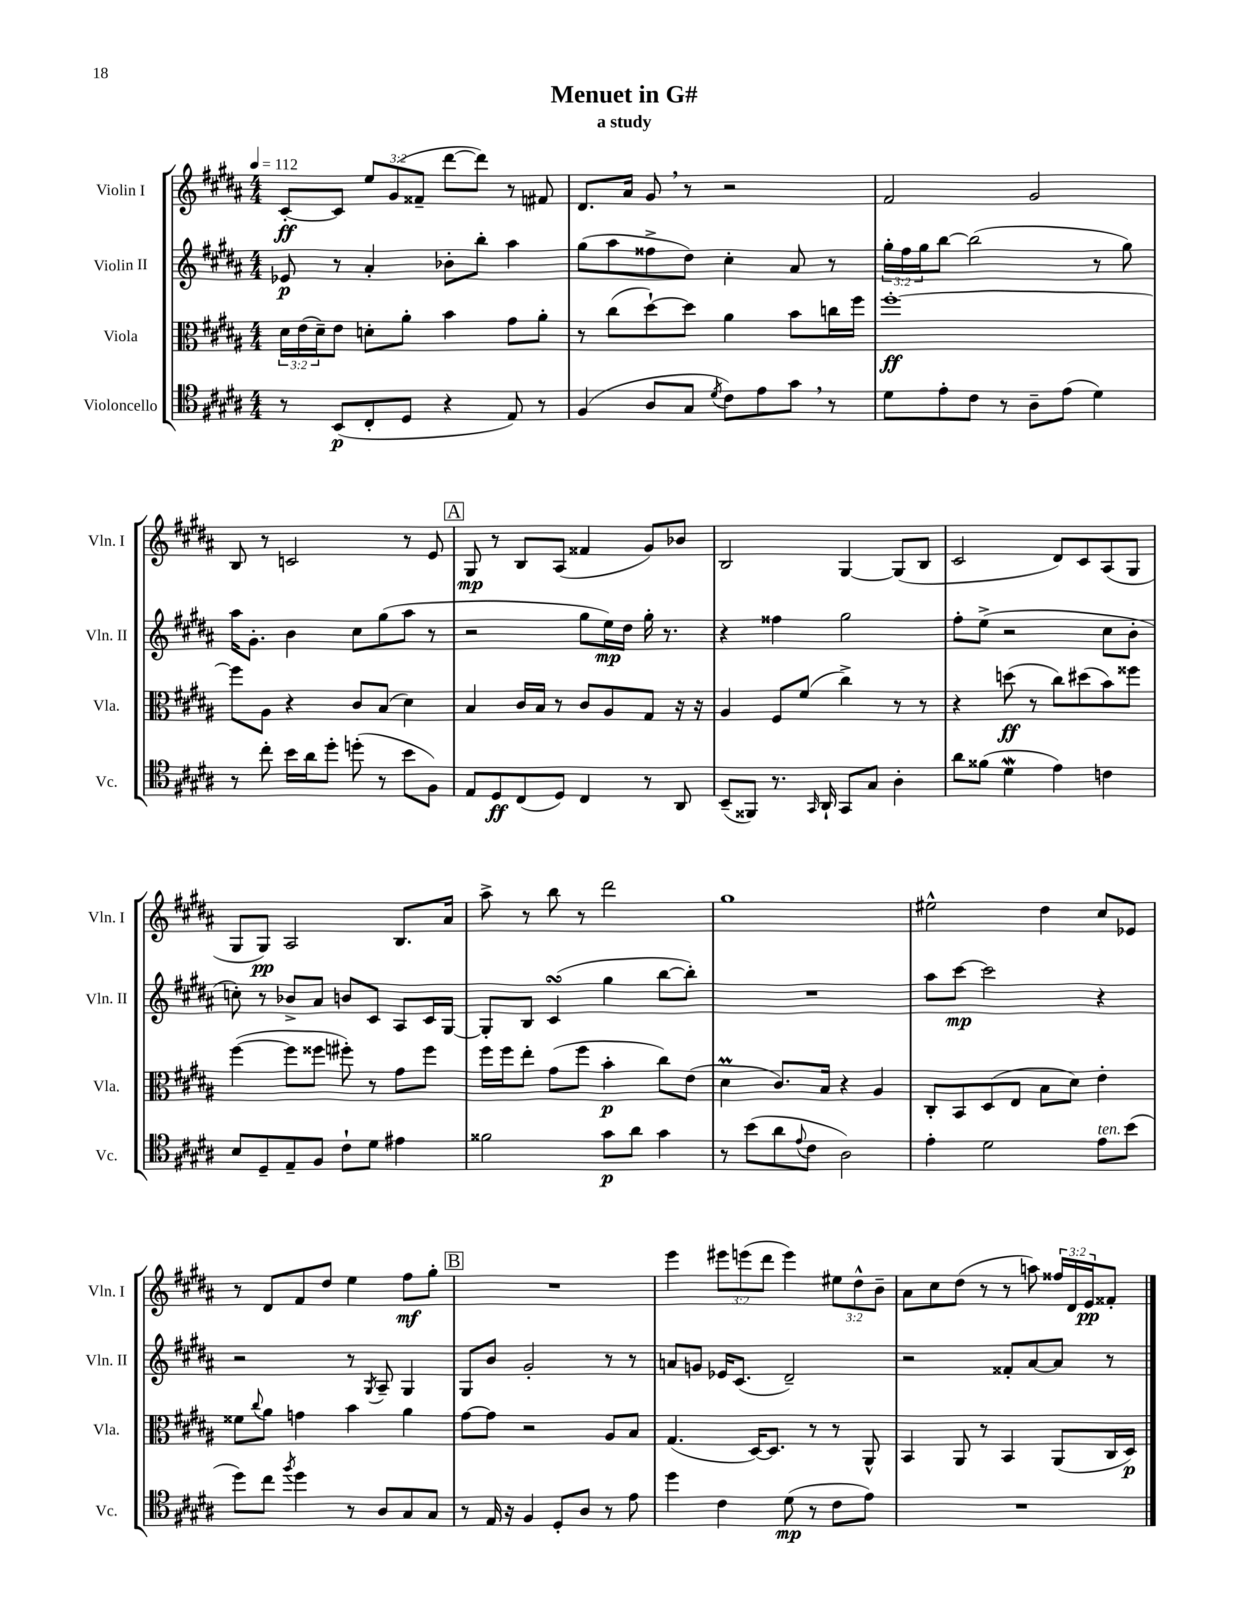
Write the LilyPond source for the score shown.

\header { title = "Menuet in G#" subtitle = "a study" }
<<
\new StaffGroup <<
\new Staff = "s0" \with { instrumentName = "Violin I" shortInstrumentName = "Vln. I" } {
    \clef treble \key b \major \numericTimeSignature \time 4/4 \override Staff.TupletNumber.text = #tuplet-number::calc-fraction-text \tempo 4 = 112
    cis'8~-.\ff cis'8 \tuplet 3/2 { e''8 gis'8( fisis'8-- } dis'''8~ dis'''8) r8 fis'8 |
    dis'8. ais'16 gis'8 \breathe r8 r2 |
    fis'2 gis'2 |
    b8 r8 c'2 r8 e'8 |
    \mark \markup { \box "A" } gis8\mp r8 b8 ais8( fisis'4 gis'8) bes'8 |
    b2 gis4~ gis8( b8 |
    cis'2 dis'8) cis'8 ais8( gis8 |
    gis8 gis8\pp) ais2 b8. ais'16 |
    ais''8-> r8 b''8 r8 dis'''2 |
    gis''1 |
    eis''2-^ dis''4 cis''8 ees'8 |
    r8 dis'8 fis'8 dis''8 e''4 fis''8\mf gis''8-. |
    \mark \markup { \box "B" } R1 |
    e'''4 \tuplet 3/2 { eis'''8 e'''8( dis'''8 } e'''4) \tuplet 3/2 { eis''8 dis''8-^ b'8-- } |
    ais'8 cis''8 dis''8( r8 r8 a''8) \tuplet 3/2 { fisis''16 dis'16 e'16\pp } fisis'8-. \bar "|." |
}
\new Staff = "s1" \with { instrumentName = "Violin II" shortInstrumentName = "Vln. II" } {
    \clef treble \key b \major \numericTimeSignature \time 4/4 \override Staff.TupletNumber.text = #tuplet-number::calc-fraction-text
    ees'8\p r8 ais'4-. bes'8-. b''8-. ais''4 |
    gis''8( ais''8 fisis''8-> dis''8) cis''4-. ais'8 r8 |
    \tuplet 3/2 { gis''16-. fis''16 gis''16 } b''8~ b''2( r8 gis''8) |
    ais''16 gis'8.-. b'4 cis''8 gis''8( ais''8 r8 |
    \mark \markup { \box "A" } r2 gis''8 e''16\mp) dis''16 gis''16-. r8. |
    r4 fisis''4 gis''2 |
    fis''8-. e''8->( r2 cis''8 b'8-. |
    c''8-.) r8 bes'8-> ais'8 b'8 cis'8 ais8 cis'16 gis16~ |
    gis8-. b8 cis'4\turn( gis''4 b''8~ b''8-.) |
    R1 |
    ais''8 cis'''8~\mp cis'''2 r4 |
    r2 r8 \acciaccatura { gis8 } ais8-- gis4 |
    \mark \markup { \box "B" } gis8 b'8 gis'2-. r8 r8 |
    a'8 g'8 ees'16 cis'8.( dis'2--) |
    r2 fisis'8-. ais'8~ ais'8 r8 \bar "|." |
}
\new Staff = "s2" \with { instrumentName = "Viola" shortInstrumentName = "Vla." } {
    \clef alto \key b \major \numericTimeSignature \time 4/4 \override Staff.TupletNumber.text = #tuplet-number::calc-fraction-text
    \tuplet 3/2 { dis'16 e'16( dis'16--) } e'8 d'8-. ais'8-. b'4 gis'8 ais'8-. |
    r8 cis''8( dis''8~-!) dis''8 ais'4 b'8 c''16 fis''16 |
    fis''1~-.\ff |
    fis''8 ais8 r4 cis'8 b8( dis'4) |
    \mark \markup { \box "A" } b4 cis'16 b16 r8 cis'8 ais8 gis8 r16 r16 |
    ais4 fis8 fis'8( cis''4->) r8 r8 |
    r4 d''8\ff( r8 cis''8) dis''8( b'8) fisis''8 |
    fis''4~( fis''8 fisis''8 fis''8-.) r8 gis'8 fis''8 |
    fis''16 fis''16 e''8-. gis'8( fis''8 b'4-.\p cis''8) e'8( |
    dis'4\prall cis'8.) b16 r4 ais4 |
    cis8-. b,8 dis8( e8 b8 dis'8) e'4-. |
    fisis'8 \appoggiatura { cis''8 } ais'8 g'4 b'4 ais'4 |
    \mark \markup { \box "B" } gis'8~ gis'8 r2 ais8 b8 |
    gis4.( dis16~) dis8. r8 r8 ais,8-^ |
    b,4 ais,8 r8 b,4 ais,8( cis16 dis16\p) \bar "|." |
}
\new Staff = "s3" \with { instrumentName = "Violoncello" shortInstrumentName = "Vc." } {
    \clef tenor \key b \major \numericTimeSignature \time 4/4
    r8 b,8\p( cis8-. dis8 r4 e8) r8 |
    fis4( ais8 gis8 \acciaccatura { dis'8 } cis'8) e'8 gis'8 \breathe r8 |
    dis'8 e'8-. cis'8 r8 ais8-- e'8( dis'4) |
    r8 cis''8-. b'16 ais'16 dis''8-. d''8-.( r8 b'8 fis8) |
    \mark \markup { \box "A" } e8 dis8\ff cis8( dis8) cis4 r8 ais,8 |
    b,8--( fisis,8) r8. \grace { gis,16 } ais,16-! gis,8 gis8 ais4-. |
    ais'8 fisis'8( dis'4\mordent e'4) c'4 |
    b8 dis8-- e8-- fis8 cis'8-! dis'8 eis'4 |
    fisis'2 gis'8\p ais'8 gis'4 |
    r8 b'8( ais'8 \appoggiatura { e'8 } cis'8 ais2) |
    e'4-. dis'2 e'8^\markup { \italic "ten." } b'8( |
    dis''8) cis''8 \acciaccatura { fis''8 } dis''4 r8 ais8 gis8 gis8 |
    \mark \markup { \box "B" } r8 e16 r16 fis4 dis8-. ais8 r8 e'8 |
    dis''4 cis'4 dis'8\mp( r8 cis'8 e'8) |
    R1 \bar "|." |
}
>>
>>
\layout { \context { \Score \remove "Bar_number_engraver" } }
